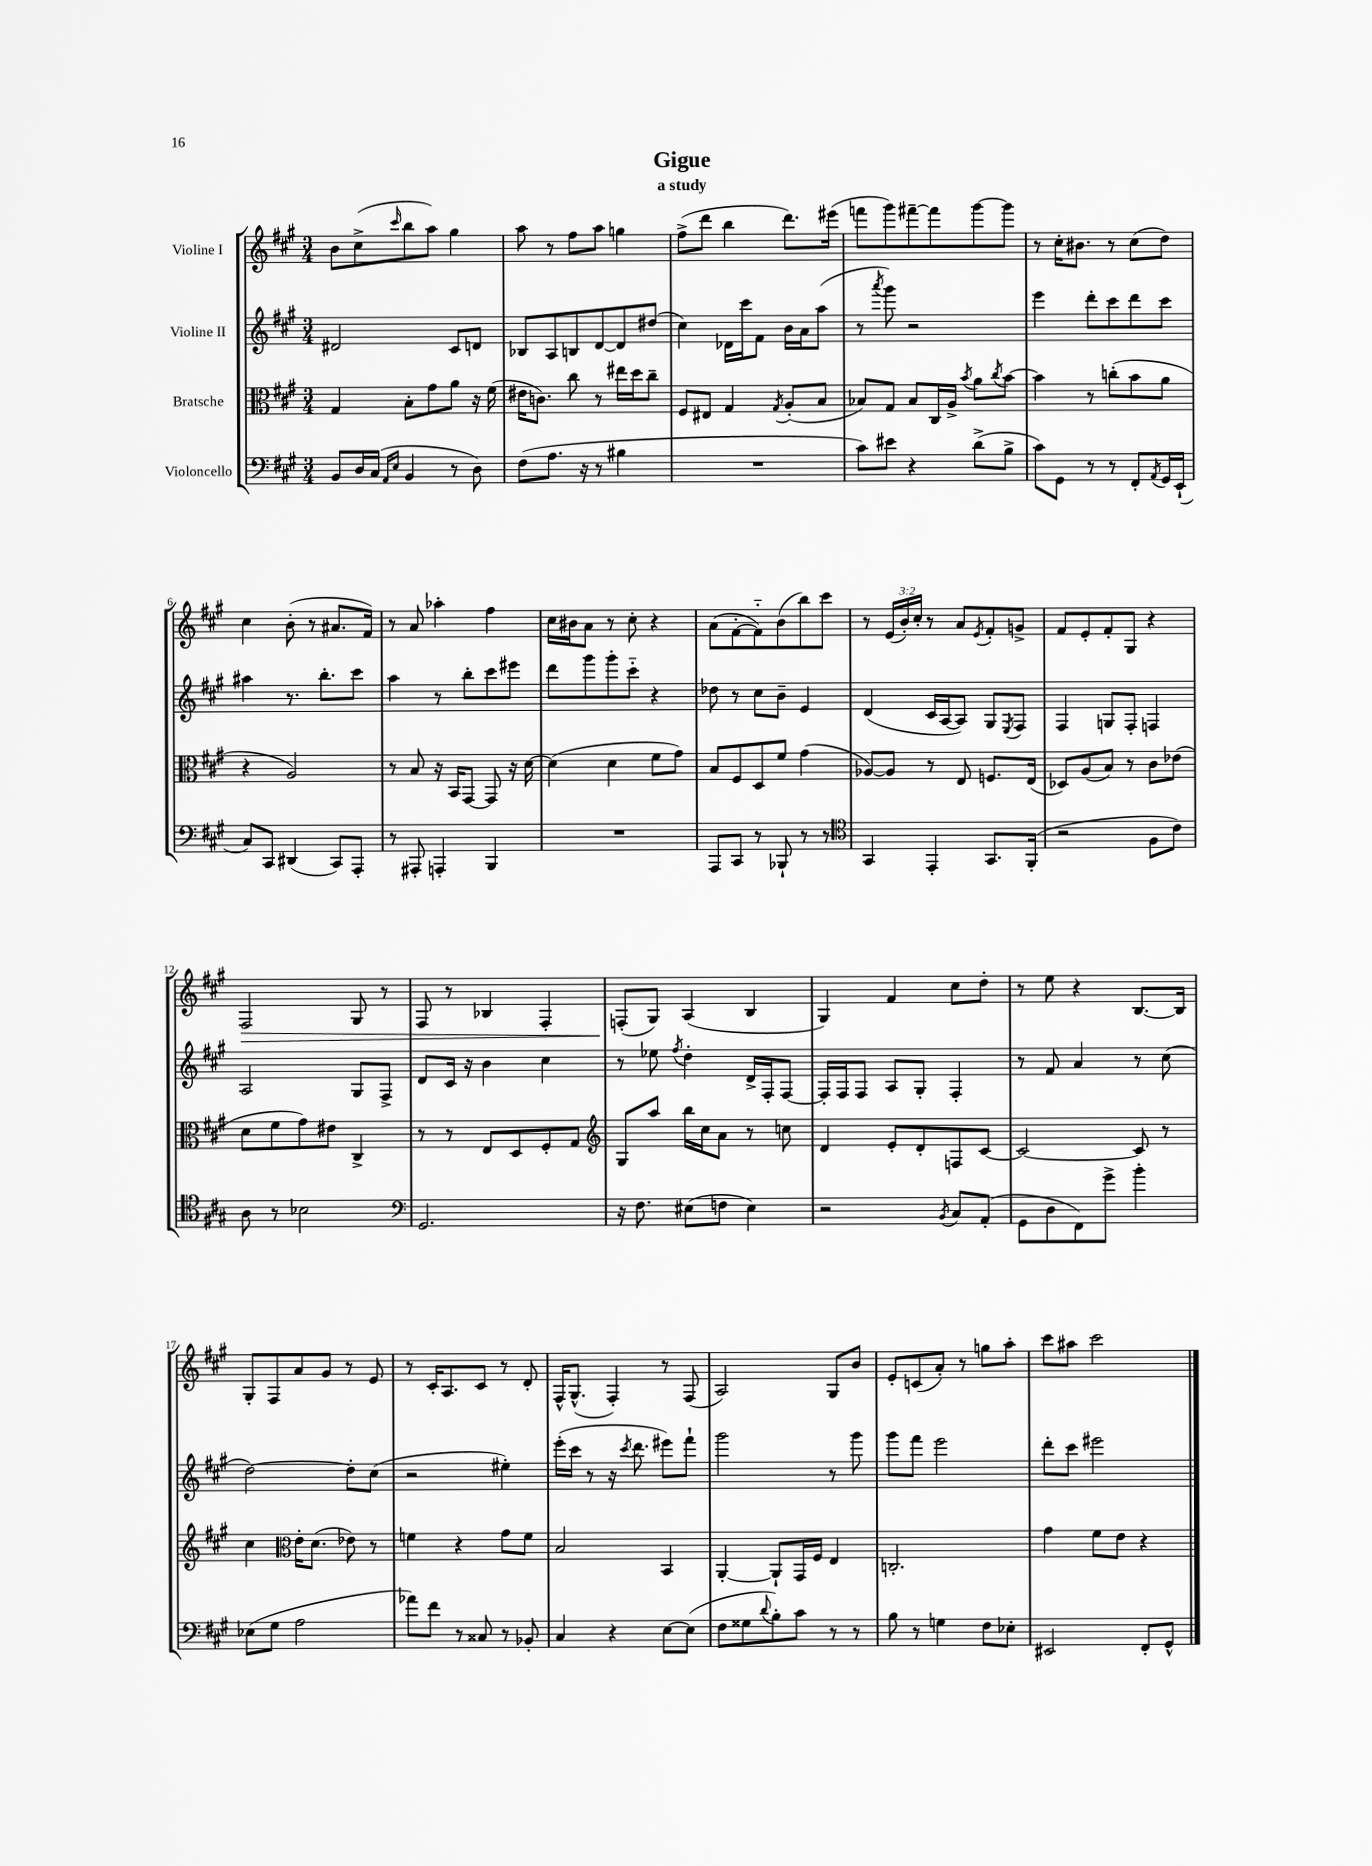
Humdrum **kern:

**kern	**kern	**kern	**kern
*staff4	*staff3	*staff2	*staff1
*clefF4	*clefC3	*clefG2	*clefG2
*k[f#c#g#]	*k[f#c#g#]	*k[f#c#g#]	*k[f#c#g#]
*M3/4	*M3/4	*M3/4	*M3/4
8BB	4G#	2d#	8b
16D	.	.	(8cc#^
(16C#	.	.	.
16qqAA	.	.	.
16qqE	.	.	16qqccc#
4BB	8B'	.	8bb
.	8g#	.	8aa)
8r	8a	8c#	4gg#
8D)	16r	8d	.
.	(16f#	.	.
=	=	=	=
(8F#	16e#	8B-	8aa
.	8.c)	.	.
8.A	.	8A	8r
.	8cc#	8B	8ff#
16r	.	.	.
8r	8r	[8d	8aa
4B#	16ee#	8d]	4gg
.	16dd	.	.
.	8cc#~	(8dd#	.
=	=	=	=
2.r	8F#	4cc#)	(8ff#^
.	8E#	.	8ddd
.	4G#	16d-	4bb
.	.	16ccc#	.
.	.	8f#	.
.	8qG#	.	.
.	(8A'	16b	8.ddd)
.	.	16a	.
.	8B	(8aa	.
.	.	.	(16eee#
=	=	=	=
8c#)	8B-)	8r	8fff
.	.	8qaaa	.
8e#	8G#	8ggg#)	8ggg#)
4r	8B-	2r	[8fff#~
.	16C#	.	8fff#]
.	16A^	.	.
.	8qb	.	.
(8d^	8a	.	[8ggg#
.	8qcc#	.	.
8B^	[8b	.	8ggg#]
=	=	=	=
8c#)	4b]	4eee	8r
8GG#	.	.	16cc#'
.	.	.	8.b#
8r	8r	8ddd'	.
8r	(8cc'	8ccc#	8r
8FF#'	8b	8ddd	(8cc#
8qAA	.	.	.
16GG#	8a	8ccc#	8dd)
(16EE`	.	.	.
=	=	=	=
8C#)	4r	4aa#	4cc#
8CC#	.	.	.
(4DD#	2A)	8.r	(8b'
.	.	.	8r
.	.	8.bb'	.
8CC#)	.	.	8.a#
8AAA'	.	8ccc#	.
.	.	.	16f#)
=	=	=	=
8r	8r	4aa	8r
8AAA#'	8B	.	8a
4AAA'	16r	8r	4aa-'
.	16BB	.	.
.	[8GG#	8bb'	.
4BBB	8GG#]	8ccc#	4ff#
.	16r	8eee#	.
.	[16d	.	.
=	=	=	=
2.r	(4d]	8ddd	16cc#
.	.	.	16b#
.	.	8ggg#	8a
.	4d	8ggg#'	8r
.	.	8ccc#'~	8cc#'
.	8f#	4r	4r
.	8g#)	.	.
=	=	=	=
8AAA	8B	8dd-	(8a
8CC#	8F#	8r	[8f#'
8r	8D	8cc#	8f#'~])
8BBB-`	8f#	8b~	(8b
8r	(4g#	4e	8bb)
8r	.	.	8ccc#
=	=	=	=
*clefC4	*	*	*
4GG#	[8A-)	(4d	8r
.	8A-]	.	(24e
.	.	.	24b')
.	.	.	24cc#'
4EE'	8r	16c#	8r
.	.	[16A	.
.	8E	8A])	8a
.	.	.	8qe
8.GG#	8.F	8G#	8f#'
.	.	8qE	.
.	.	8F#	8g^
(16FF#'	(16E	.	.
=	=	=	=
2r	8D-)	4F#	8f#
.	(8A	.	8e'
.	8B)	8G	8f#'
.	8r	8F#'	8G#
8F#	8c#	4F	4r
8c#)	(8e-	.	.
=	=	=	=
8A	8d	2A	2F#
8r	8f#	.	.
2B-	8g#)	.	.
.	8e#	.	.
.	4C#^	8G#	8G#
.	.	8F#^	8r
=	=	=	=
*clefF4	*	*	*
2.GG#	8r	8d	8F#
.	8r	16c#	8r
.	.	16r	.
.	8E	4b	4B-
.	8D	.	.
.	8F#'	4cc#	4F#'
.	8G#	.	.
=	=	=	=
*	*clefG2	*	*
16r	8G#	8r	(8F'
8.F#	.	.	.
.	8aa	8ee-	8G#)
.	.	8qff#	.
(8E#	16bb	4dd'	(4A
.	16cc#	.	.
8F	8a	.	.
4E#)	8r	16d^	4B
.	.	16F#'	.
.	8cc	[8F#	.
=	=	=	=
2r	4d	16F#']	4G#)
.	.	16F#	.
.	.	8F#	.
.	8e'	8A	4f#
.	8d'	8G#'	.
8qBB	.	.	.
8C#	8F	4F#'	8cc#
(8AA'	[8c#	.	8dd'
=	=	=	=
8GG#	2c#_	8r	8r
8D	.	8f#	8ee
8FF#)	.	4a	4r
8g#^	.	.	.
4b'	8c#]	8r	[8.B
.	8r	(8cc#	.
.	.	.	16B]
=	=	=	=
(8E-	4cc#	[2dd)	8G#'
8G#	.	.	8F#
*	*clefC3	*	*
2A	16e'	.	8a
.	(8.d	.	.
.	.	.	8g#
.	8e-)	8dd']	8r
.	8r	(8cc#	8e
=	=	=	=
8a-)	4f	2r	8r
8f#	.	.	16c#'
.	.	.	8.A
8r	4r	.	.
8C##	.	.	8c#
8r	8g#	4ee#')	8r
8BB-'	8f	.	8d'
=	=	=	=
4C#	2B	(16eee'	16F#^^
.	.	16ccc#	(8.G#^^
.	.	8r	.
4r	.	16r	4F#')
.	.	8qccc#	.
.	.	8.ddd	.
[8E	4BB	8eee#)	8r
(8E]	.	8fff#`	(8F#
=	=	=	=
8F#	[4AA'	2ggg#	2A)
8G##	.	.	.
8qqd	.	.	.
8B')	8AA`]	.	.
8c#	16GG#	.	.
.	16F#	.	.
8r	4E	8r	8G#
8r	.	8ggg#	8b
=	=	=	=
8B	2.C'	8ggg#	8e'
8r	.	8fff#	(8c
4G	.	2eee	8a')
.	.	.	8r
8F#	.	.	8gg
8E-'	.	.	8aa'
=	=	=	=
2EE#	4g#	8ddd'	8ccc#
.	.	8ccc#	8aa#
.	8f#	2eee#	2ccc#
.	8e	.	.
8FF#'	4r	.	.
8GG#^^	.	.	.
==	==	==	==
*-	*-	*-	*-
